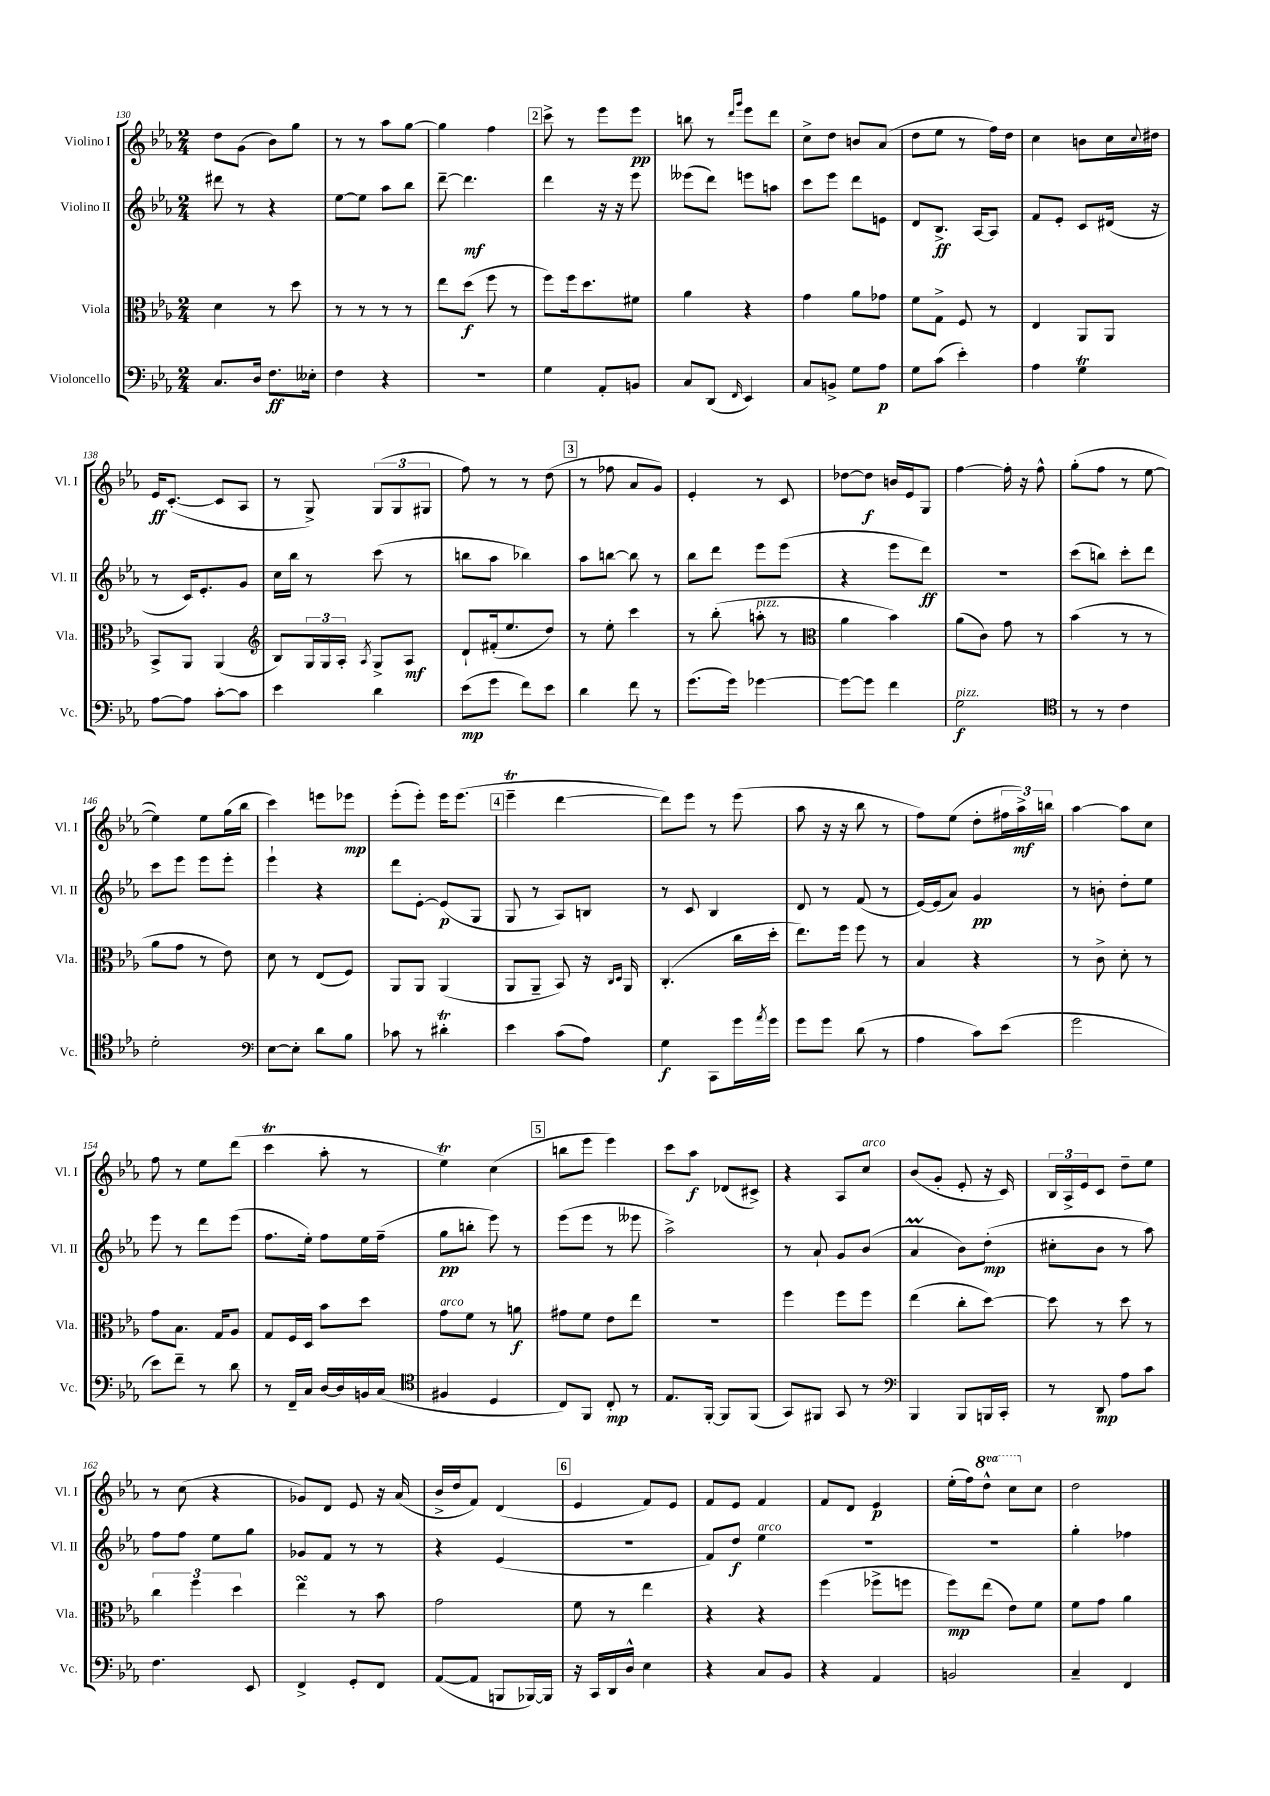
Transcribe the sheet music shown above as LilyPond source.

<<
\new StaffGroup <<
\new Staff = "s0" \with { instrumentName = "Violino I" shortInstrumentName = "Vl. I" } {
    \clef treble \key ees \major \numericTimeSignature \time 2/4 \set Staff.ottavationMarkups = #ottavation-simple-ordinals
    d''8 g'8( bes'8) g''8 |
    r8 r8 aes''8 g''8~ |
    g''4 f''4 |
    \mark \markup { \box "2" } c'''8-> r8 ees'''8 ees'''8\pp |
    b''8 r8 \grace { d'''16 g'''16 } ees'''8 d'''8 |
    c''8-> d''8 b'8 aes'8( |
    d''8 ees''8 r8 f''16) d''16 |
    c''4 b'8 c''16 \appoggiatura { c''8 } dis''16 |
    ees'16\ff c'8.~-.( c'8 aes8 |
    r8 g8->) \tuplet 3/2 { g8( g8 gis8 } |
    f''8) r8 r8 d''8( |
    \mark \markup { \box "3" } r8 fes''8 aes'8 g'8) |
    ees'4-. r8 c'8 |
    des''8~ des''8\f b'16 ees'16 g8 |
    f''4~ f''16-. r16 f''8-^ |
    g''8-.( f''8 r8 ees''8~ |
    ees''4) ees''8 g''16( bes''16 |
    c'''4) e'''8 ees'''8\mp |
    ees'''8-.( ees'''8-.) ees'''16 ees'''8.( |
    \mark \markup { \box "4" } ees'''4--\trill d'''4~ |
    d'''8) ees'''8 r8 ees'''8( |
    aes''8 r16 r16 bes''8 r8 |
    f''8) ees''8( d''8-. \tuplet 3/2 { fis''16 aes''16->\mf) b''16 } |
    aes''4~ aes''8 c''8 |
    f''8 r8 ees''8 d'''8( |
    c'''4\trill aes''8-. r8 |
    ees''4\trill) c''4( |
    \mark \markup { \box "5" } b''8 ees'''8 ees'''4) |
    c'''8 aes''8\f des'8( cis'8->) |
    r4 aes8 c''8^\markup { \italic "arco" } |
    bes'8( g'8-. ees'8-. r16 c'16) |
    \tuplet 3/2 { bes16 aes16-> ees'16 } c'8 d''8-- ees''8 |
    r8 c''8( r4 |
    ges'8) d'8 ees'8 r16 aes'16( |
    bes'16-> d''16 f'8) d'4( |
    \mark \markup { \box "6" } ees'4 f'8) ees'8 |
    f'8 ees'8 f'4 |
    f'8 d'8 ees'4\p |
    ees''16-.( f''16) \ottava #1 d'''8-^ c'''8 \ottava #0 c''8 |
    d''2 \bar "|." |
}
\new Staff = "s1" \with { instrumentName = "Violino II" shortInstrumentName = "Vl. II" } {
    \clef treble \key ees \major \numericTimeSignature \time 2/4
    dis'''8 r8 r4 |
    ees''8~ ees''8 aes''8 bes''8 |
    d'''8~-- d'''4.\mf |
    \mark \markup { \box "2" } d'''4 r16 r16 ees'''8 |
    eeses'''8( d'''8) e'''8 a''8 |
    c'''8 ees'''8 d'''8 e'8 |
    d'8 bes8.->\ff aes16~ aes8 |
    f'8 ees'8-. c'8 dis'16( r16 |
    r8 c'16) ees'8.-. g'8 |
    c''16 bes''16 r8 c'''8( r8 |
    b''8 aes''8 bes''4) |
    \mark \markup { \box "3" } aes''8 b''8~ b''8 r8 |
    bes''8 d'''8 ees'''8 ees'''8( |
    r4 ees'''8 d'''8\ff) |
    R2 |
    c'''8( b''8) c'''8-. d'''8 |
    c'''8 ees'''8 ees'''8 ees'''8-. |
    ees'''4-! r4 |
    d'''8 ees'8~-. ees'8\p( g8 |
    \mark \markup { \box "4" } g8 r8 aes8) b8 |
    r8 c'8 bes4 |
    d'8 r8 f'8( r8 |
    ees'16~) ees'16( aes'8) g'4\pp |
    r8 b'8-. d''8-. ees''8 |
    ees'''8 r8 d'''8 ees'''8( |
    f''8. ees''16-.) f''8 ees''16 f''16--( |
    g''8\pp b''8-. ees'''8) r8 |
    \mark \markup { \box "5" } ees'''8( ees'''8 r8 eeses'''8 |
    aes''2->) |
    r8 aes'8-! g'8 bes'8( |
    aes'4\prall bes'8) d''8-.\mp( |
    cis''8-. bes'8 r8 aes''8) |
    f''8 f''8 ees''8 g''8 |
    ges'8 f'8 r8 r8 |
    r4 ees'4( |
    \mark \markup { \box "6" } r2 |
    f'8) d''8\f ees''4^\markup { \italic "arco" } |
    R2 |
    R2 |
    g''4-. fes''4 \bar "|." |
}
\new Staff = "s2" \with { instrumentName = "Viola" shortInstrumentName = "Vla." } {
    \clef alto \key ees \major \numericTimeSignature \time 2/4
    d'4 r8 d''8 |
    r8 r8 r8 r8 |
    ees''8 d''8\f( f''8 r8 |
    \mark \markup { \box "2" } f''8) f''16 d''8. fis'8 |
    aes'4 r4 |
    g'4 aes'8 ges'8 |
    f'8 g8-> f8 r8 |
    ees4 aes,8 aes,8 |
    bes,8-> aes,8 aes,4( |
    \clef treble bes8) \tuplet 3/2 { g16 g16 aes16-. } \acciaccatura { aes8 } g8-> aes8\mf |
    d'8-! fis'16-.( ees''8. d''8) |
    \mark \markup { \box "3" } r8 ees''8-. c'''4 |
    r8 bes''8-.( a''8-.^\markup { \italic "pizz." } r8 |
    \clef alto aes'4 bes'4) |
    aes'8( c'8) g'8 r8 |
    bes'4( r8 r8 |
    aes'8 g'8 r8 ees'8) |
    d'8 r8 ees8( f8) |
    aes,8 aes,8 aes,4( |
    \mark \markup { \box "4" } aes,8 aes,8-- bes,8) r16 \grace { c16 d16 } aes,16 |
    c4.-.( c''16 d''16-. |
    ees''8.) f''16 f''8 r8 |
    bes4 r4 |
    r8 c'8-> d'8-. r8 |
    g'8 bes8. g16 aes8 |
    g8 f16 d16 bes'8 d''8 |
    g'8^\markup { \italic "arco" } f'8 r8 a'8\f |
    \mark \markup { \box "5" } gis'8 f'8 ees'8 ees''8 |
    R2 |
    f''4 f''8 f''8 |
    ees''4( c''8-. d''8~) |
    d''8 r8 d''8 r8 |
    \tuplet 3/2 { c''4 f''4 d''4 } |
    ees''4\turn r8 bes'8 |
    g'2 |
    \mark \markup { \box "6" } f'8 r8 ees''4 |
    r4 r4 |
    f''4( fes''8-> f''8 |
    f''8\mp) ees''8( ees'8) f'8 |
    f'8 g'8 aes'4 \bar "|." |
}
\new Staff = "s3" \with { instrumentName = "Violoncello" shortInstrumentName = "Vc." } {
    \clef bass \key ees \major \numericTimeSignature \time 2/4
    c8. d16 f8.\ff eeses16-. |
    f4 r4 |
    R2 |
    \mark \markup { \box "2" } g4 aes,8-. b,8 |
    c8 d,8( \grace { f,16 } ees,4) |
    c8 b,8-> g8 aes8\p |
    g8 c'8( ees'4-.) |
    aes4 g4\trill |
    aes8~ aes8 c'8~-. c'8 |
    ees'4 d'4 |
    ees'8\mp( g'8 f'8) ees'8 |
    \mark \markup { \box "3" } d'4 f'8 r8 |
    g'8.( g'16) ges'4~ |
    ges'8~ ges'8 f'4 |
    g2\f^\markup { \italic "pizz." } |
    \clef tenor r8 r8 c'4 |
    d'2-. |
    \clef bass ees8~ ees8-. d'8 bes8 |
    ces'8 r8 dis'4-.\trill |
    \mark \markup { \box "4" } ees'4 c'8( aes8) |
    g4\f c,8 g'16 \acciaccatura { aes'8 } g'16 |
    g'8 g'8 d'8( r8 |
    aes4 c'8) ees'8( |
    g'2 |
    ees'8) f'8-- r8 d'8 |
    r8 f,16-- c16 d16~ d16 b,16 c16( |
    \clef tenor fis4 d4 |
    \mark \markup { \box "5" } c8) f,8 c8-.\mp r8 |
    ees8. f,16~-. f,8 f,8( |
    g,8) fis,8 g,8 r8 |
    \clef bass bes,,4 bes,,8 b,,16 c,16-. |
    r8 d,8\mp aes8 c'8 |
    f4. ees,8 |
    f,4-> g,8-. f,8 |
    aes,8~( aes,8 b,,8 bes,,16~) bes,,16 |
    \mark \markup { \box "6" } r16 c,16 d,16 d16-^ ees4 |
    r4 c8 bes,8 |
    r4 aes,4 |
    b,2 |
    c4-- f,4 \bar "|." |
}
>>
>>
\layout { \context { \Score currentBarNumber = #130 } }
